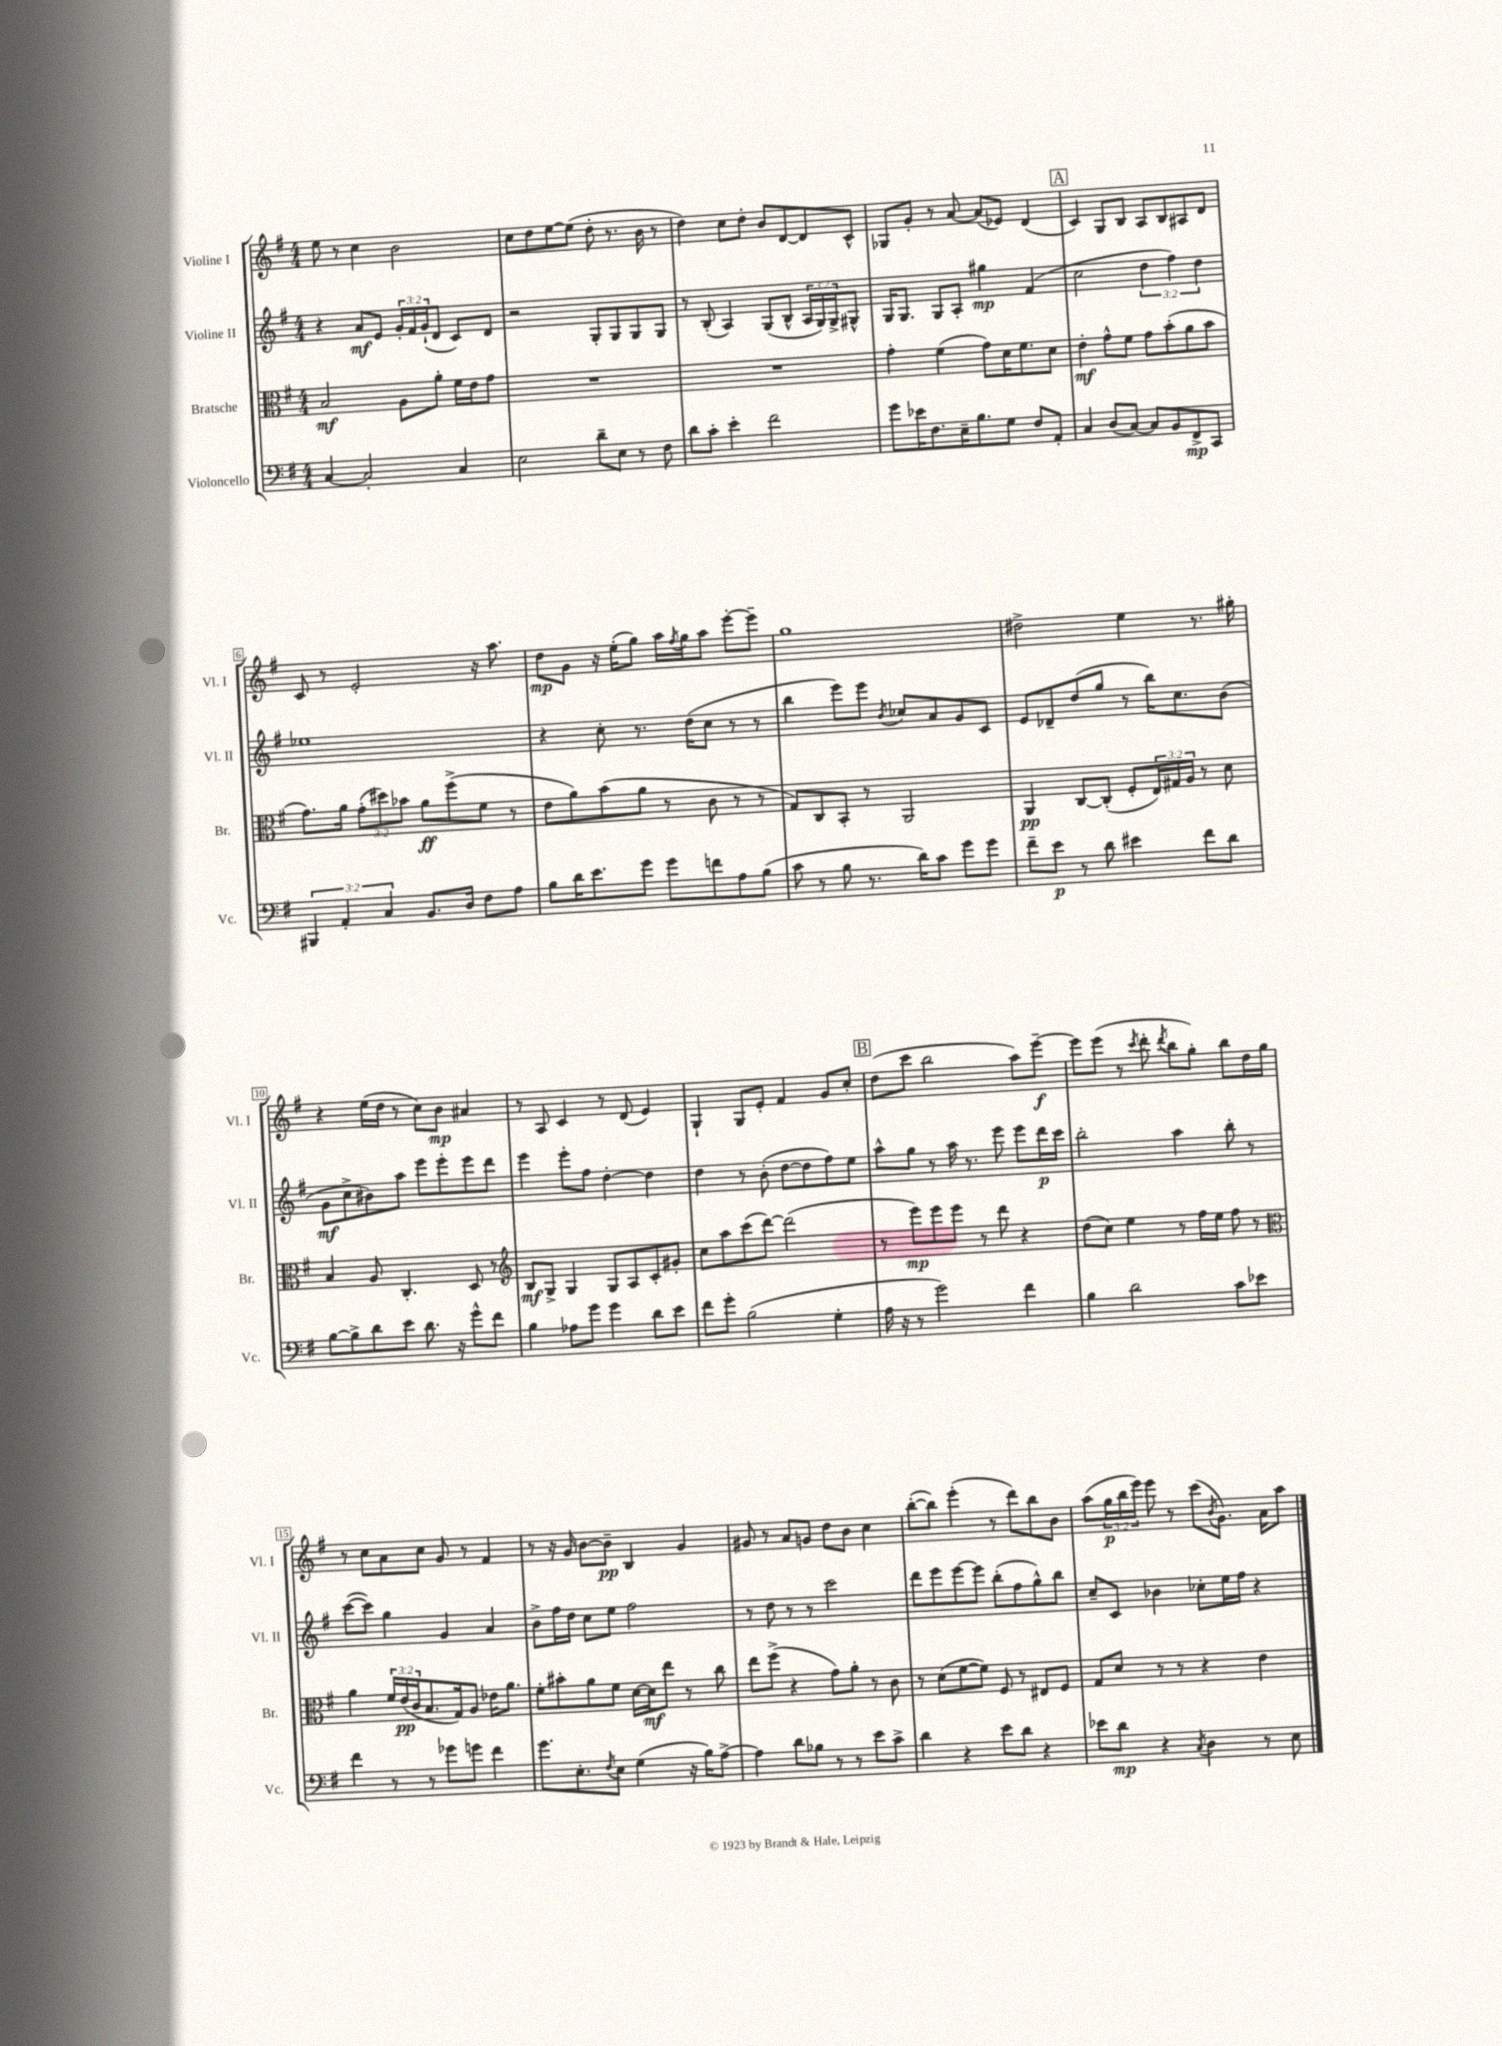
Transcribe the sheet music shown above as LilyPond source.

<<
\new StaffGroup <<
\new Staff = "s0" \with { instrumentName = "Violine I" shortInstrumentName = "Vl. I" } {
    \clef treble \key g \major \numericTimeSignature \time 4/4 \override Staff.TupletNumber.text = #tuplet-number::calc-fraction-text
    e''8 r8 c''4 b'2 |
    c''8 d''8 e''8~ e''8( d''8-. r8. b'16 r8 |
    d''4) c''8 d''8-. b'8 d'8~ d'8 c'8-^ |
    ges8 g'8-. r8 a'8~ a'8( ees'8) d'4( |
    \mark \markup { \box "A" } c'4) g8 b8 a8 b8 ais8 d'8 |
    c'8 r8 e'2-. r16 a''8. |
    d''8\mp g'8 r16 e''16-.( g''8) a''16 \acciaccatura { fis''8 } g''16 a''8 e'''8~-. e'''8-- |
    g''1 |
    dis''2-> e''4 r8. gis''16-. |
    r4 e''16( d''16 r8 c''8) b'8\mp ais'4 |
    r8 a8 c'4 r8 d'8( e'4) |
    g4-! g8 e'8-. fis'4 g'8 c''8-. |
    \mark \markup { \box "B" } d''8( c'''8 b''2 a''8) e'''8~--\f |
    e'''8 e'''8( r8 \acciaccatura { c'''8 } d'''8-. \acciaccatura { d'''8 } b''8 g''8-.) b''8 d''16 g''16 |
    r8 c''8 a'8 c''8 g'8 r8 fis'4 |
    r8 r16 g'16 b'8~ b'8--\pp b4 g'4 |
    gis'8 r8 a'8 g'8 d''8 b'8 c''4 |
    b''8~-.( b''8) e'''4-.( r8 d'''8) b''8 b'8 |
    a''8( \tuplet 3/2 { g''16\p b''16 e'''16) } e'''8 r8 c'''8( \acciaccatura { b'8 } g'8.) a'16 a''8 \bar "|." |
}
\new Staff = "s1" \with { instrumentName = "Violine II" shortInstrumentName = "Vl. II" } {
    \clef treble \key g \major \numericTimeSignature \time 4/4 \override Staff.TupletNumber.text = #tuplet-number::calc-fraction-text
    r4 a'8\mf e'8 \tuplet 3/2 { g'16-. fis'16 g'16-!( } d'8 c'8) d'8 |
    r2 g8-. g8 g8 g8 |
    r8 b8-.( a4) g8( b8-^ \tuplet 3/2 { a16 g16) g16-> } gis8-^ |
    g16 g8. g8 a8-. gis''4\mp fis'4( |
    \mark \markup { \box "A" } c''2 \tuplet 3/2 { d''4 fis''4) d''4 } |
    ees''1 |
    r4 c''8-. r8. d''16( c''8 r8 r8 |
    b''4 e'''8) e'''8 \acciaccatura { b'8 } ces''8 a'8 g'8 c'8 |
    e'8 des'8-- d''8( g''8 r8 b''16) c''8. b'8( |
    g'8\mf c''8-> bis'8) a''8 e'''8 e'''8-. e'''8 d'''8 |
    e'''4 e'''8-. fis''8 d''4~-. d''4 |
    d''4 r8 b'8-.( d''8~ d''8 fis''8) e''8 |
    \mark \markup { \box "B" } a''8-^ g''8 r8 a''16 r8. e'''8 e'''8 d'''16\p c'''16 |
    b''2-. a''4 b''8-. r8 |
    c'''8~( c'''8) g''4 g'4 a'4 |
    b'8-> fis''16 d''16 c''8 e''8 fis''2 |
    r8 d''8 r8 r8 c'''2 |
    d'''8 e'''8 e'''8~ e'''8 b''8-.( fis''8 g''8-^) b''8 |
    c''8-- c'8 bes'4 ces''8-. e''16 fis''16 r4 \bar "|." |
}
\new Staff = "s2" \with { instrumentName = "Bratsche" shortInstrumentName = "Br." } {
    \clef alto \key g \major \numericTimeSignature \time 4/4 \override Staff.TupletNumber.text = #tuplet-number::calc-fraction-text
    b2\mf a8 a'8-. fis'16 e'16 g'8 |
    R1 |
    R1 |
    g'4-. fis'4( g'8) d'16 fis'8. d'8 |
    \mark \markup { \box "A" } e'4-.\mf g'8-^ fis'8 g'8 b'8-.( a'8 b'8 |
    g'8.) a'16 \tuplet 3/2 { g'8-.( dis''8) bes'8 } a'8\ff fis''8->( fis'8 r8 |
    e'8 a'8) b'8( a'8 r8 c'8 r8 r8 |
    g8) c8 b,8-. r8 a,2 |
    a,4\pp c8~ c8-.( fis8-. \tuplet 3/2 { e16) gis16 a16 } r8 d'8 |
    b4 a8 c4.-. d8 r8 |
    \clef treble b8\mf g8-> g4 g8 a8 c'8-. gis'8-. |
    c''8 a''8 c'''8( d'''8~) d'''2( |
    \mark \markup { \box "B" } r8 e'''8\mp) e'''8 e'''8 r8 d'''8 r4 |
    d''8( c''8) e''4 r8 fis''16 e''16 fis''8 r8 |
    \clef alto a'4 \tuplet 3/2 { fis'16 e'16\pp( c'16 } b8. g16) a8 ees'16 a'8. |
    fis'8-. bis'8-. a'8 fis'8 d'16~ d'16\mf e''8 r8 c''8 |
    e''8 fis''8->( r4 g'8) a'8-. r8 c'8 |
    r8 d'8( fis'8~ fis'8) fis8 r8 eis8 fis8 |
    g8 d'8 r8 r8 r4 e'4 \bar "|." |
}
\new Staff = "s3" \with { instrumentName = "Violoncello" shortInstrumentName = "Vc." } {
    \clef bass \key g \major \numericTimeSignature \time 4/4 \override Staff.TupletNumber.text = #tuplet-number::calc-fraction-text
    c4~ c2-. c4 |
    e2 d'8-- e8 r8 fis8 |
    d'8 c'8-. e'4-. fis'2 |
    g'8 ees'16 fis8. e16-- b8. g8 fis8 a,8-. |
    \mark \markup { \box "A" } c4 d8( c8~) c8 b,8 fis,8->\mp c,8 |
    \tuplet 3/2 { bis,,4 a,4-. c4 } b,8. d16 fis8 a8 |
    b8 d'16 e'8. g'8 g'8 f'8 a8 b8( |
    c'8 r8 b8 r8. d'16) c'8 g'8 g'8 |
    fis'8-- e'8\p r8 d'8 eis'4 fis'8 d'8 |
    b8~ b8-> d'8 e'8 d'8. r16 g'8-^ fis'8 |
    b4 aes8 g'8 g'4 d'8 e'8 |
    fis'8 g'8-. b2( g4-. |
    \mark \markup { \box "B" } a16 r16 r8 g'2) fis'4 |
    b4 d'2 c'8 ees'8 |
    fis'4 r8 r8 ges'8 g'8 fis'4 |
    g'8. e8.-. \acciaccatura { fis8 } e8 g4( r16 b16) a8~-> |
    a4 d'8 bes8 r8 r8 e'8 c'8-> |
    d'4 r4 e'8 d'8 r4 |
    ees'8 d'8\mp r4 \acciaccatura { c8 } d4 r8 e8 \bar "|." |
}
>>
>>
\layout { \context { \Score \override BarNumber.stencil = #(make-stencil-boxer 0.1 0.3 ly:text-interface::print) } }
